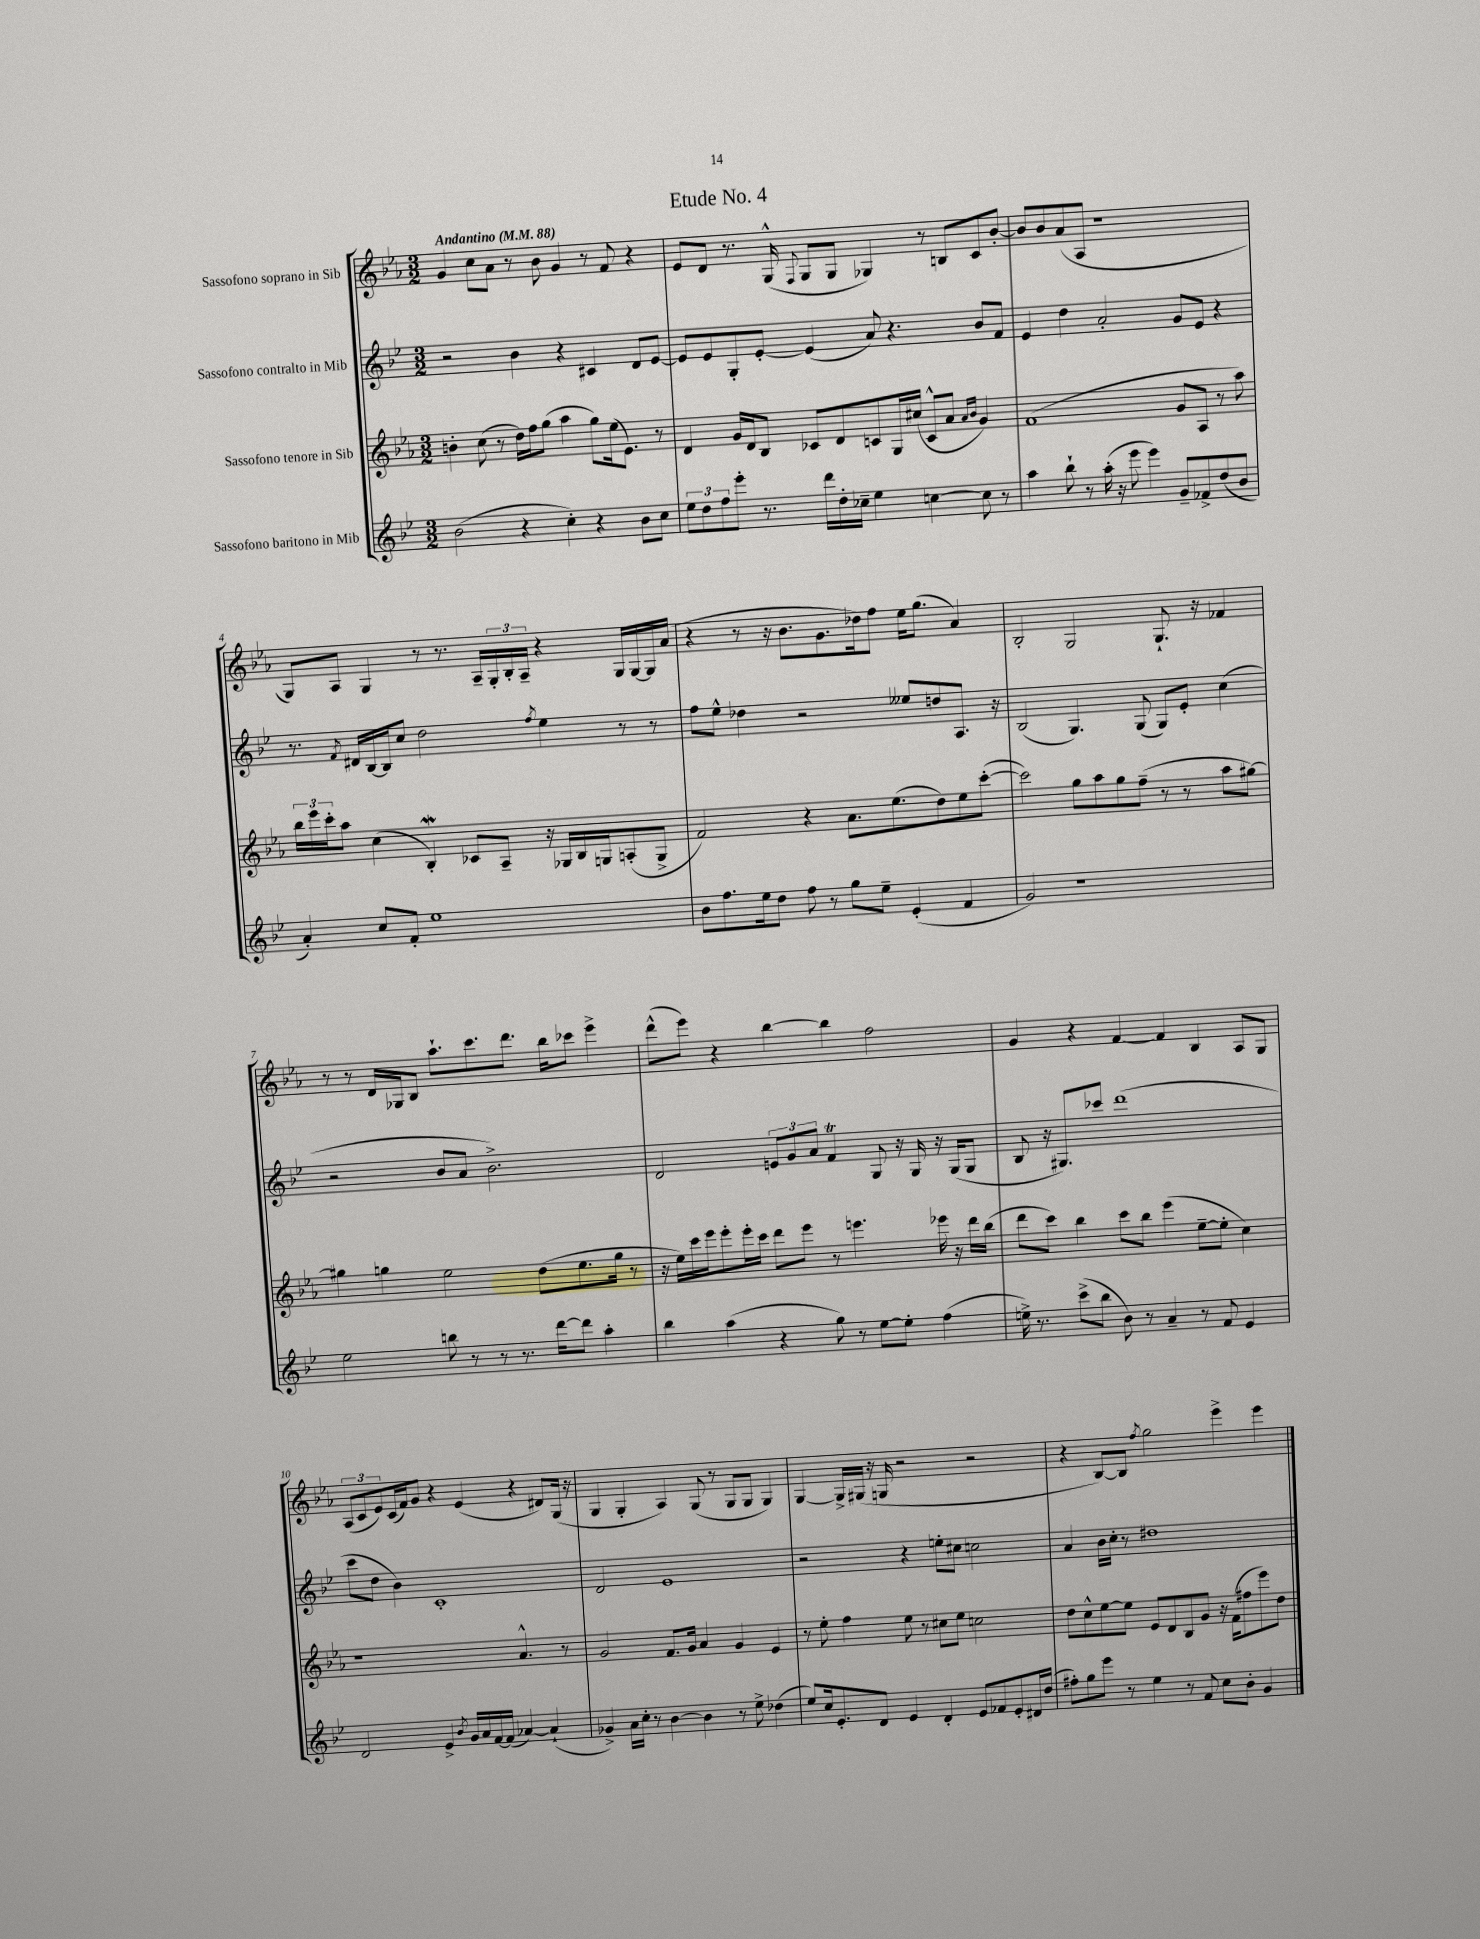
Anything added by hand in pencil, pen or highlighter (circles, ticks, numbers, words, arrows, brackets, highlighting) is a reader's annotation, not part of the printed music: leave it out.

**kern	**kern	**kern	**kern
*part4	*part3	*part2	*part1
*staff4	*staff3	*staff2	*staff1
*I"Sassofono baritono in Mib	*I"Sassofono tenore in Sib	*I"Sassofono contralto in Mib	*I"Sassofono soprano in Sib
*clefG2	*clefG2	*clefG2	*clefG2
*k[b-e-]	*k[b-e-a-]	*k[b-e-]	*k[b-e-a-]
*M3/2	*M3/2	*M3/2	*M3/2
*MM88	*MM88	*MM88	*MM88
=1	=1	=1	=1
!	!	!	!LO:TX:a:B:t=Andantino
(2b-\	4bn'\	2r	4g/
.	(8cc\	.	8cc\L
.	8r	.	8a-\J
4r	16dd\LL)	4b-\	8r
.	16ff\J	.	.
.	(8gg\J	.	8b-\
4cc'\)	4aa-\	4r	4g/
4r	8gg\L)	4c#X/	8r
.	(16ee-\k	.	8f/
.	8.e-\J)	.	.
8b-\L	.	8d/L	4r
8cc\J	8r	[8e-/J	.
=2	=2	=2	=2
12ee-\L	4d/	8e-/L]	8e-/L
12dd\	.	.	.
.	.	8e-/	8d/J
12ff\	.	.	.
8eee-'\J	16g/LL	8G'/	8.r
.	16d/J	.	.
8.r	8B-/J	[8e-'/J	.
.	.	.	(16G^^/
.	.	.	8qqF/
.	8c-X/L	(4e-/]	8G/L
16ddd\LL	.	.	.
16dd'\	8d/	.	8G/J
16cc-X~\JJ	.	.	.
4ee-\	8cn/	8a/)	4G-X/)
.	16G/L	4.r	.
.	(16cc#X/JJ	.	.
[4ccn\	8c^^/L	.	8r
.	8a-/J	.	8Bn/L
.	16qqa-/LL	.	.
.	16qqb-/JJ	.	.
8cc\]	4g/)	8b-/L	8c/
8r	.	8f/J	[8b-'/J
=3	=3	=3	=3
4aa\	(1f	4e-/	8b-/L]
.	.	.	8b-/
8bb-`\	.	4dd\	(8a-/
8r	.	.	8A-/J
(16aa'\	.	2a'/	1r
16r	.	.	.
8eee-\	.	.	.
4eee-\)	.	.	.
8g~/L	8g/L	8g/L	.
8f-X^/	8A-/J	8e-/J	.
(8dd/	8r	4r	.
8b-/J	8aa-\)	.	.
!!LO:LB:g=z
=4	=4	=4	=4
4a'/)	24bb-\LL	8.r	8G/L)
.	24eee-\	.	.
.	24ccc'\J	.	.
.	8aa-\J	.	8A-/J
.	.	8qf/	.
.	.	16d#X/LL	.
8cc/L	(4cc\	[16B-/	4G/
.	.	16B-/J]	.
8f'/J	.	8cc/J	.
1ee-	4B-W'/)	2dd\	8r
.	.	.	8.r
.	8c-X/L	.	.
.	.	.	16A-~/LL
.	8A-~/J	.	24G'/
.	.	.	24B-'/
.	.	.	24A-~/JJ
.	.	8qff/	.
.	16r	4ee-\	4r
.	16G-X/LL	.	.
.	16B-/	.	.
.	16Gn/J	.	.
.	(8An'/	8r	16G/LL
.	.	.	[16G/
.	8G^/J	8r	16G/]
.	.	.	(16a-/JJ
=5	=5	=5	=5
8b-\L	2f/)	8ff\L	4r
8.ff\	.	8ee-^^\J	.
.	.	4dd-X\	8r
16ee-\k	.	.	.
8dd\J	.	.	16r
.	.	.	8.b-\L
8ff\	4r	2r	.
8r	.	.	8.g\
8gg\L	8.a-\L	.	.
.	.	.	16dd-X\k)
8ee-~\J	.	.	8ff\J
.	(8.ee-\	.	.
(4e-'/	.	8ee--X/L	16ee-\KL
.	.	.	(8.gg\J
.	8dd\)	8ddn/	.
4f/	8ee-\	8.A/J	4a-/)
.	([8ccc'\J	.	.
.	.	16r	.
=6	=6	=6	=6
2g/)	2ccc\])	(2B-/	2B-'/
1r	8gg\L	4.G/)	2G/
.	8aa-\	.	.
.	8gg\	.	.
.	(8ff~\J	(8G/	.
.	8r	8G/L)	8.G`/
.	8r	8e-'/J	.
.	.	.	16r
.	8aa-\L	(4cc\	4f-X/
.	[8gg#X\J)	.	.
!!LO:LB:g=z
=7	=7	=7	=7
2ee-\	4gg#X\]	2r	8r
.	.	.	8r
.	4ggn\	.	16d/LL
.	.	.	16G-X/J
.	.	.	8B-/J
8bbn\	2ee-\	8b-/L	8.aa-`\L
8r	.	8a/J	.
.	.	.	8.ccc\
8r	.	2.b-^\)	.
8.r	.	.	8.ddd\J
.	(8dd\L	.	.
[16ddd\KL	.	.	16bb-\KL
8ddd\J]	8.ee-\	.	8ccc-X\J
4aa'\	.	.	4eee-^\
.	16gg\Jk	.	.
.	8r	.	.
=8	=8	=8	=8
4bb-\	16r	2d/	(8ddd^^\L
.	16ee-\LL)	.	.
.	16ccc\	.	8eee-\J)
.	16eee-\J	.	.
(4aa\	8eee-'\	.	4r
.	16eee-'\L	.	.
.	16ccc\JJ	.	.
4r	8ddd\L	12en/L	[4bb-\
.	.	12g/	.
.	8eee-\J	.	.
.	.	12a/J	.
8gg\)	8r	4fT/	4bb-\]
8r	4.eeen\	.	.
[8ee-\L	.	8G/	2ff\
8ee-'\J]	.	16r	.
.	.	16G/	.
(4ff\	16eee-X\	16r	.
.	16r	(16G/KL	.
.	16ddd\LL	8G/J	.
.	(16bb-\JJ	.	.
=9	=9	=9	=9
16een^\)	8ddd\L	8B-/	4g/
8.r	.	.	.
.	8ccc\J)	16r	.
.	.	8.G#X/L)	.
(8ccc^\L	4bb-\	.	4r
8bb-\J	.	8ccc-X/J	.
8b-\)	8ccc\L	(1ddd	[4f/
8r	8bb-\J	.	.
4a~/	(4eee-\	.	4f/]
8r	[8ee-~\L	.	4B-/
8f/	8ee-'\J]	.	.
4e-/	4cc\)	.	8A-/L
.	.	.	8G/J
!!LO:LB:g=z
=10	=10	=10	=10
2d/	1r	8ccc\L	(12A-/L
.	.	.	12c/
.	.	8dd\J	.
.	.	.	12e-/)
.	.	4b-\)	(16c/L
.	.	.	16f/J)
.	.	.	8g/J
4e-^/	.	1c'	4r
8qb-/	.	.	.
16g/LL	.	.	(4e-/
16a/	.	.	.
[16f/	.	.	.
(16f/JJ]	.	.	.
[4a-X/)	4.a-^^/	.	4r
(4a-`/]	.	.	8d#X/L)
.	8r	.	(16G/Jk
.	.	.	16r
=11	=11	=11	=11
4g-X^/)	2g/	2d/	4G/
16a\LL	.	.	4G'/
16cc'\JJ	.	.	.
8r	.	.	.
[4b-\	8.f/L	1e-	4A-/)
.	16g/Jk	.	.
4b-\]	4a-/	.	(8G/
.	.	.	8r
8r	4g/	.	8G/L
8ee-^\	.	.	8G/J
(4dd-X\	4e-/	.	4G/)
=12	=12	=12	=12
8ee-/L)	8r	2r	[4G/
16cc/k	8ee-'\	.	.
8.e-'/	.	.	.
.	4ff\	.	16G^/LL]
.	.	.	(16G#X/JJ
8d/J	.	.	16r
.	.	.	16Gn/
4e-/	8ee-\	4r	2r
.	8r	.	.
4d'/	8cc#X\L	8een'\L	.
.	8ee-\J	8cc#X\J	.
8e-/L	2ccn\	2ccn\	2r
8f-X/	.	.	.
8e-'/	.	.	.
16d#X/L	.	.	.
(16dd/JJ	.	.	.
=13	=13	=13	=13
8ff#X'\L)	8dd\L	4a/	4r
8gg\	8cc^^\	.	.
8eee-\J	[8ee-\	16b-\LL	[8B-/L)
.	.	16cc'\JJ	.
8r	8ee-\J]	8r	8B-/J]
.	.	.	8qff/
4ee-\	8e-/L	1dd#X	2gg\
.	8d/	.	.
8r	8B-/	.	.
8f/	8g/J	.	.
8cc\L	16r	.	4eee-^\
.	(16f\KL	.	.
8b-'\J	8ff#X\	.	.
4g/	8eee-\)	.	4eee-\
.	8dd\J	.	.
==	==	==	==
*-	*-	*-	*-
